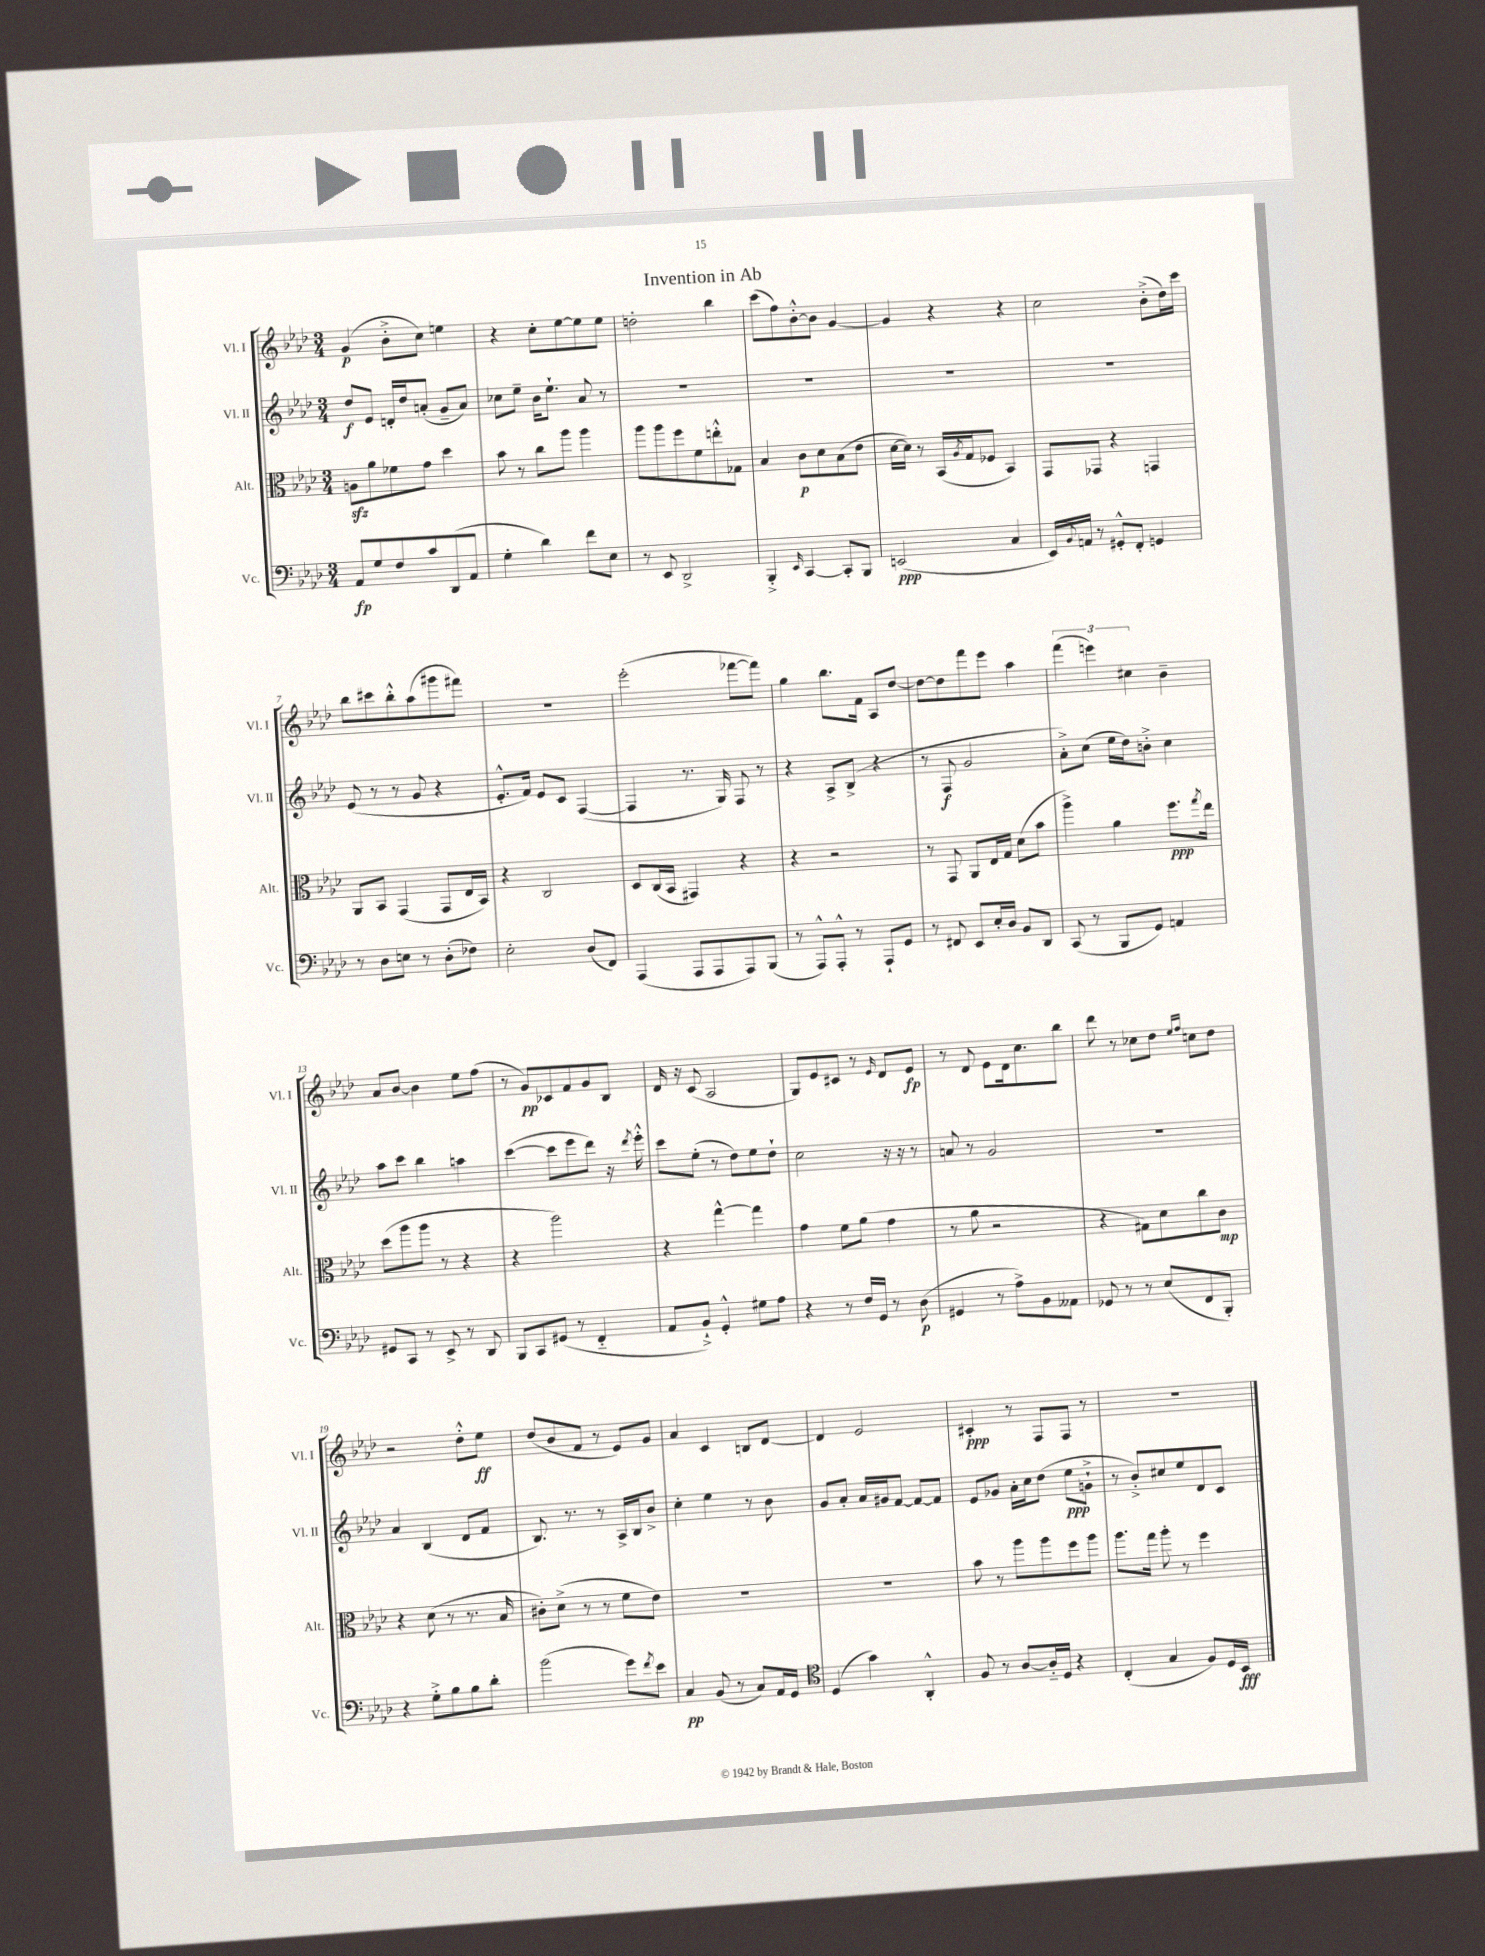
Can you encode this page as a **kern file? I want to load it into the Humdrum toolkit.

**kern	**dynam	**kern	**dynam	**kern	**dynam	**kern	**dynam
*part4	*part4	*part3	*part3	*part2	*part2	*part1	*part1
*staff4	*staff4	*staff3	*staff3	*staff2	*staff2	*staff1	*staff1
*I"Vc.	*	*I"Alt.	*	*I"Vl. II	*	*I"Vl. I	*
*I'Vc.	*	*I'Alt.	*	*I'Vl. II	*	*I'Vl. I	*
*clefF4	*	*clefC3	*	*clefG2	*	*clefG2	*
*k[b-e-a-d-]	*	*k[b-e-a-d-]	*	*k[b-e-a-d-]	*	*k[b-e-a-d-]	*
*M3/4	*	*M3/4	*	*M3/4	*	*M3/4	*
=1	=1	=1	=1	=1	=1	=1	=1
8AA-/L	fp	8Anzz\L	.	8dd-/L	f	(4g/	p
8G/	.	8a-\	.	8e-/J	.	.	.
8F/	.	8f-X\	.	16dn'/LL	.	8b-'^\L	.
.	.	.	.	16dd-/J	.	.	.
8c/	.	8g\J	.	(8an'/J	.	8cc\J)	.
(8DD-/	.	4dd-\	.	8g~/L	.	4een\	.
8AA-/J	.	.	.	8a/J)	.	.	.
=2	=2	=2	=2	=2	=2	=2	=2
4G'\	.	8b-\	.	8cc-X\L	.	4r	.
.	.	8r	.	8ee-~\J	.	.	.
4d-\)	.	8cc\L	.	16b-\KL	.	8cc'\L	.
.	.	.	.	8.ee-`\J	.	.	.
.	.	8aa-\J	.	.	.	[8ee-\	.
8f\L	.	4aa-\	.	8a-/	.	8ee-\]	.
8E-\J	.	.	.	8r	.	8ee-\J	.
=3	=3	=3	=3	=3	=3	=3	=3
8r	.	8aa-\L	.	2.r	.	2ddn'\	.
8EE-/	.	8aa-\	.	.	.	.	.
2DD-^/	.	8ff\	.	.	.	.	.
.	.	8f\	.	.	.	.	.
.	.	8een'^^\	.	.	.	4bb-\	.
.	.	8G-X\J	.	.	.	.	.
=4	=4	=4	=4	=4	=4	=4	=4
4BBB-'^/	.	4B-/	.	2.r	.	(8ccc\L	.
.	.	.	.	.	.	8ff\)	.
16qqEE-/	.	.	.	.	.	.	.
[4CC/	.	8c\L	p	.	.	[8b-'^^\	.
.	.	8d-\	.	.	.	8b-\J]	.
8CC'/L]	.	(8B-\	.	.	.	[4g/	.
8BBB-/J	.	8e-\J	.	.	.	.	.
=5	=5	=5	=5	=5	=5	=5	=5
(2EEn/	ppp	[16d-\LL	.	2.r	.	4g/]	.
.	.	16d-\JJ])	.	.	.	.	.
.	.	8r	.	.	.	.	.
.	.	(16BB-/LL	.	.	.	4r	.
.	.	8qA-/	.	.	.	.	.
.	.	16G/J	.	.	.	.	.
.	.	8F-X/J	.	.	.	.	.
4C/	.	4BB-/)	.	.	.	4r	.
=6	=6	=6	=6	=6	=6	=6	=6
16EE-/LL)	.	8GG/L	.	2.r	.	2cc\	.
8qqBB-/	.	.	.	.	.	.	.
16AAn/JJ	.	.	.	.	.	.	.
8r	.	8GG-X/J	.	.	.	.	.
8GG#X'^^/L	.	4r	.	.	.	.	.
8FF'/J	.	.	.	.	.	.	.
4GGn/	.	4GGn/	.	.	.	(8b-'^\L	.
.	.	.	.	.	.	16dd-\L)	.
.	.	.	.	.	.	16ccc\JJ	.
!!LO:LB:g=z
=7	=7	=7	=7	=7	=7	=7	=7
8r	.	8AA-/L	.	(8e-/	.	8bb-\L	.
8D-\L	.	8BB-/J	.	8r	.	8ccc#X\	.
8En\J	.	(4GG/	.	8r	.	8bb-'^^\	.
8r	.	.	.	8g/	.	(8aa-\	.
(8D-'\L	.	8GG/L	.	4r	.	8ggg#X\	.
8F-X\J)	.	16E-/L	.	.	.	8fff#X\J)	.
.	.	16BB-/JJ)	.	.	.	.	.
=8	=8	=8	=8	=8	=8	=8	=8
2E-'\	.	4r	.	8.e-'^^/L	.	2.r	.
.	.	.	.	16f/Jk)	.	.	.
.	.	2C/	.	8e-/L	.	.	.
.	.	.	.	8c/J	.	.	.
(8D-/L	.	.	.	([4F/	.	.	.
8FF/J)	.	.	.	.	.	.	.
=9	=9	=9	=9	=9	=9	=9	=9
(4AAA-/	.	8D-/L	.	4F/]	.	(2eee-'\	.
.	.	(16C/L	.	.	.	.	.
.	.	16BB-/JJ	.	.	.	.	.
8AAA-/L	.	4GG#X/)	.	8.r	.	.	.
8AAA-/	.	.	.	.	.	.	.
.	.	.	.	16G/)	.	.	.
8AAA-/)	.	4r	.	8F/	.	[8fff-X\L	.
(8BBB-/J	.	.	.	8r	.	8fff-\J])	.
=10	=10	=10	=10	=10	=10	=10	=10
8r	.	4r	.	4r	.	4gg\	.
8AAA-^^/L)	.	.	.	.	.	.	.
8AAA-'^^/J	.	2r	.	8A-^/L	.	8.bb-\L	.
8r	.	.	.	(8B-^/J	.	.	.
.	.	.	.	.	.	16f\Jk	.
8AAA-`/L	.	.	.	4r	.	8A-/L	.
8GG/J	.	.	.	.	.	[8dd-/J	.
=11	=11	=11	=11	=11	=11	=11	=11
8r	.	8r	.	8r	.	8dd-\L_	.
8FF#X/	.	8GG/	.	8F/	f	8dd-\]	.
8EE-/L	.	8AA-/L	.	2g/	.	8fff\	.
16E-'/L	.	16E-/L	.	.	.	8eee-\J	.
16D-/JJ	.	16G/JJ	.	.	.	.	.
8BB-/L	.	(8d-\L	.	.	.	4aa-\	.
8DD-/J	.	8b-\J	.	.	.	.	.
=12	=12	=12	=12	=12	=12	=12	=12
(8CC/	.	4aa-^\)	.	8a-'^\L)	.	(6fff\	.
8r	.	.	.	(8cc\J	.	.	.
.	.	.	.	.	.	6eeen\)	.
8BBB-/L	.	4a-\	.	16ee-\LL	.	.	.
.	.	.	.	16dd-\J)	.	.	.
.	.	.	.	.	.	6cc#X\	.
8GG/J)	.	.	.	8bn'^\J	.	.	.
4AAn/	.	8.ff\L	ppp	4cc\	.	4b-~\	.
.	.	8qgg/	.	.	.	.	.
.	.	16ee-\Jk	.	.	.	.	.
!!LO:LB:g=z
=13	=13	=13	=13	=13	=13	=13	=13
8GG#X/L	.	(8dd-\L	.	8aa-\L	.	8a-/L	.
8CC/J	.	8aa-\	.	8ccc\J	.	[8b-/J	.
8r	.	8aa-\J	.	4bb-\	.	4b-\]	.
8EE-^/	.	8r	.	.	.	.	.
8r	.	4r	.	4aan\	.	8ee-\L	.
8DD-/	.	.	.	.	.	(8ff\J	.
=14	=14	=14	=14	=14	=14	=14	=14
8BBB-/L	.	4r	.	([4ccc\	.	8r	.
8CC/	.	.	.	.	.	8g/L)	pp
(8GG#X/J	.	2aa-\)	.	8ccc\L]	.	8c-X/	.
8r	.	.	.	8eee-\	.	8f/	.
4FF/	.	.	.	8ddd-\J)	.	8g/	.
.	.	.	.	16r	.	8B-/J	.
.	.	.	.	8qddd-/	.	.	.
.	.	.	.	16eee-'^^\	.	.	.
=15	=15	=15	=15	=15	=15	=15	=15
8AA-/L	.	4r	.	8ccc\L	.	16d-/	.
.	.	.	.	.	.	16r	.
8BB-`^/J)	.	.	.	(8ee-'\J	.	(8c/	.
4GG'^^/	.	[4gg^^\	.	8r	.	2A-/	.
.	.	.	.	8dd-\L)	.	.	.
8G#X\L	.	4gg\]	.	8ee-\	.	.	.
8A-\J	.	.	.	8dd-`\J	.	.	.
=16	=16	=16	=16	=16	=16	=16	=16
4r	.	4g\	.	2cc\	.	8G/L)	.
.	.	.	.	.	.	8e-/	.
8r	.	8f\L	.	.	.	8c#X/J	.
16F/LL	.	(8a-\J	.	.	.	8r	.
16GG/JJ	.	.	.	.	.	.	.
.	.	.	.	.	.	16qqe-/	.
8r	.	4g\	.	16r	.	8d-/L	.
.	.	.	.	16r	.	.	.
(8D-\	p	.	.	8r	.	8e-/J	fp
=17	=17	=17	=17	=17	=17	=17	=17
4GG#X/	.	8r	.	8an/	.	8r	.
.	.	8a-\	.	8r	.	8d-/	.
8r	.	2r	.	2g/	.	8e-\L	.
8A-^\L)	.	.	.	.	.	16d-\k	.
.	.	.	.	.	.	8.cc\	.
8BB-\	.	.	.	.	.	.	.
8AA--X\J	.	.	.	.	.	8bb-\J	.
=18	=18	=18	=18	=18	=18	=18	=18
8GG-X/	.	4r	.	2.r	.	8ddd-\	.
8r	.	.	.	.	.	8r	.
8r	.	8G#X\L)	.	.	.	8cc-X\L	.
(8E-/L	.	8d-\	.	.	.	8dd-\J	.
.	.	.	.	.	.	16qqee-/LL	.
.	.	.	.	.	.	16qqff/JJ	.
8FF/	.	8cc\	.	.	.	8ccn\L	.
8BBB-'/J)	.	8c\J	mp	.	.	8dd-\J	.
!!LO:LB:g=z
=19	=19	=19	=19	=19	=19	=19	=19
4r	.	4r	.	4a-/	.	2r	.
8G'^\L	.	(8d-\	.	(4B-/	.	.	.
8B-\	.	8r	.	.	.	.	.
8B-\	.	8.r	.	8d-/L	.	8dd-'^^\L	.
8d-'\J	.	.	.	8f/J	.	8ee-\J	ff
.	.	16B-/	.	.	.	.	.
=20	=20	=20	=20	=20	=20	=20	=20
(2b-\	.	8c#X'\L)	.	8.B-/)	.	(8dd-/L	.
.	.	(8d-^\J	.	.	.	8b-/	.
.	.	.	.	8.r	.	.	.
.	.	8r	.	.	.	8f/J	.
.	.	8r	.	8r	.	8r	.
8g\L)	.	8f\L	.	16A-^/LL	.	8e-/L)	.
.	.	.	.	16B-/J	.	.	.
8qf/	.	.	.	.	.	.	.
8e-\J	.	8e-\J)	.	8b-^/J	.	8g/J	.
=21	=21	=21	=21	=21	=21	=21	=21
4C/	pp	2.r	.	4cc'\	.	4a-/	.
(8BB-/	.	.	.	4ee-\	.	4c/	.
8r	.	.	.	.	.	.	.
8C/L)	.	.	.	8r	.	8Bn/L	.
16AA-/L	.	.	.	8b-\	.	[8d-/J	.
16GG/JJ	.	.	.	.	.	.	.
=22	=22	=22	=22	=22	=22	=22	=22
*clefC4	*	*	*	*	*	*	*
(4D-/	.	2.r	.	8g/L	.	4d-/]	.
.	.	.	.	8a-'/J	.	.	.
4g\)	.	.	.	16a-/LL	.	2e-/	.
.	.	.	.	16g#X/J	.	.	.
.	.	.	.	[8f/J	.	.	.
4AA-'^^/	.	.	.	8f/L_	.	.	.
.	.	.	.	8f/J]	.	.	.
=23	=23	=23	=23	=23	=23	=23	=23
8F/	.	8b-\	.	8e-/L	.	4c#X'/	ppp
8r	.	8r	.	8g-X/J	.	.	.
[8A-/L	.	8aa-\L	.	16a-'\LL	.	8r	.
.	.	.	.	16cc\J	.	.	.
16A-/L]	.	8aa-\	.	(8dd-\J	.	8F/L	.
16D-/JJ	.	.	.	.	.	.	.
4r	.	8ff\	.	8ee-\L	ppp	8F/J	.
.	.	8aa-\J	.	8gn`^\J	.	8r	.
=24	=24	=24	=24	=24	=24	=24	=24
(4C'/	.	8.aa-\L	.	8r	.	2.r	.
.	.	.	.	8b-'^/L)	.	.	.
.	.	16gg\Jk	.	.	.	.	.
4G/	.	8aa-'\	.	8cc#X/	.	.	.
.	.	8r	.	8ee-/	.	.	.
8F/L)	.	4ff\	.	8d-/	.	.	.
16D-/L	.	.	.	8c/J	.	.	.
16BB-/JJ	fff	.	.	.	.	.	.
==	==	==	==	==	==	==	==
*-	*-	*-	*-	*-	*-	*-	*-
